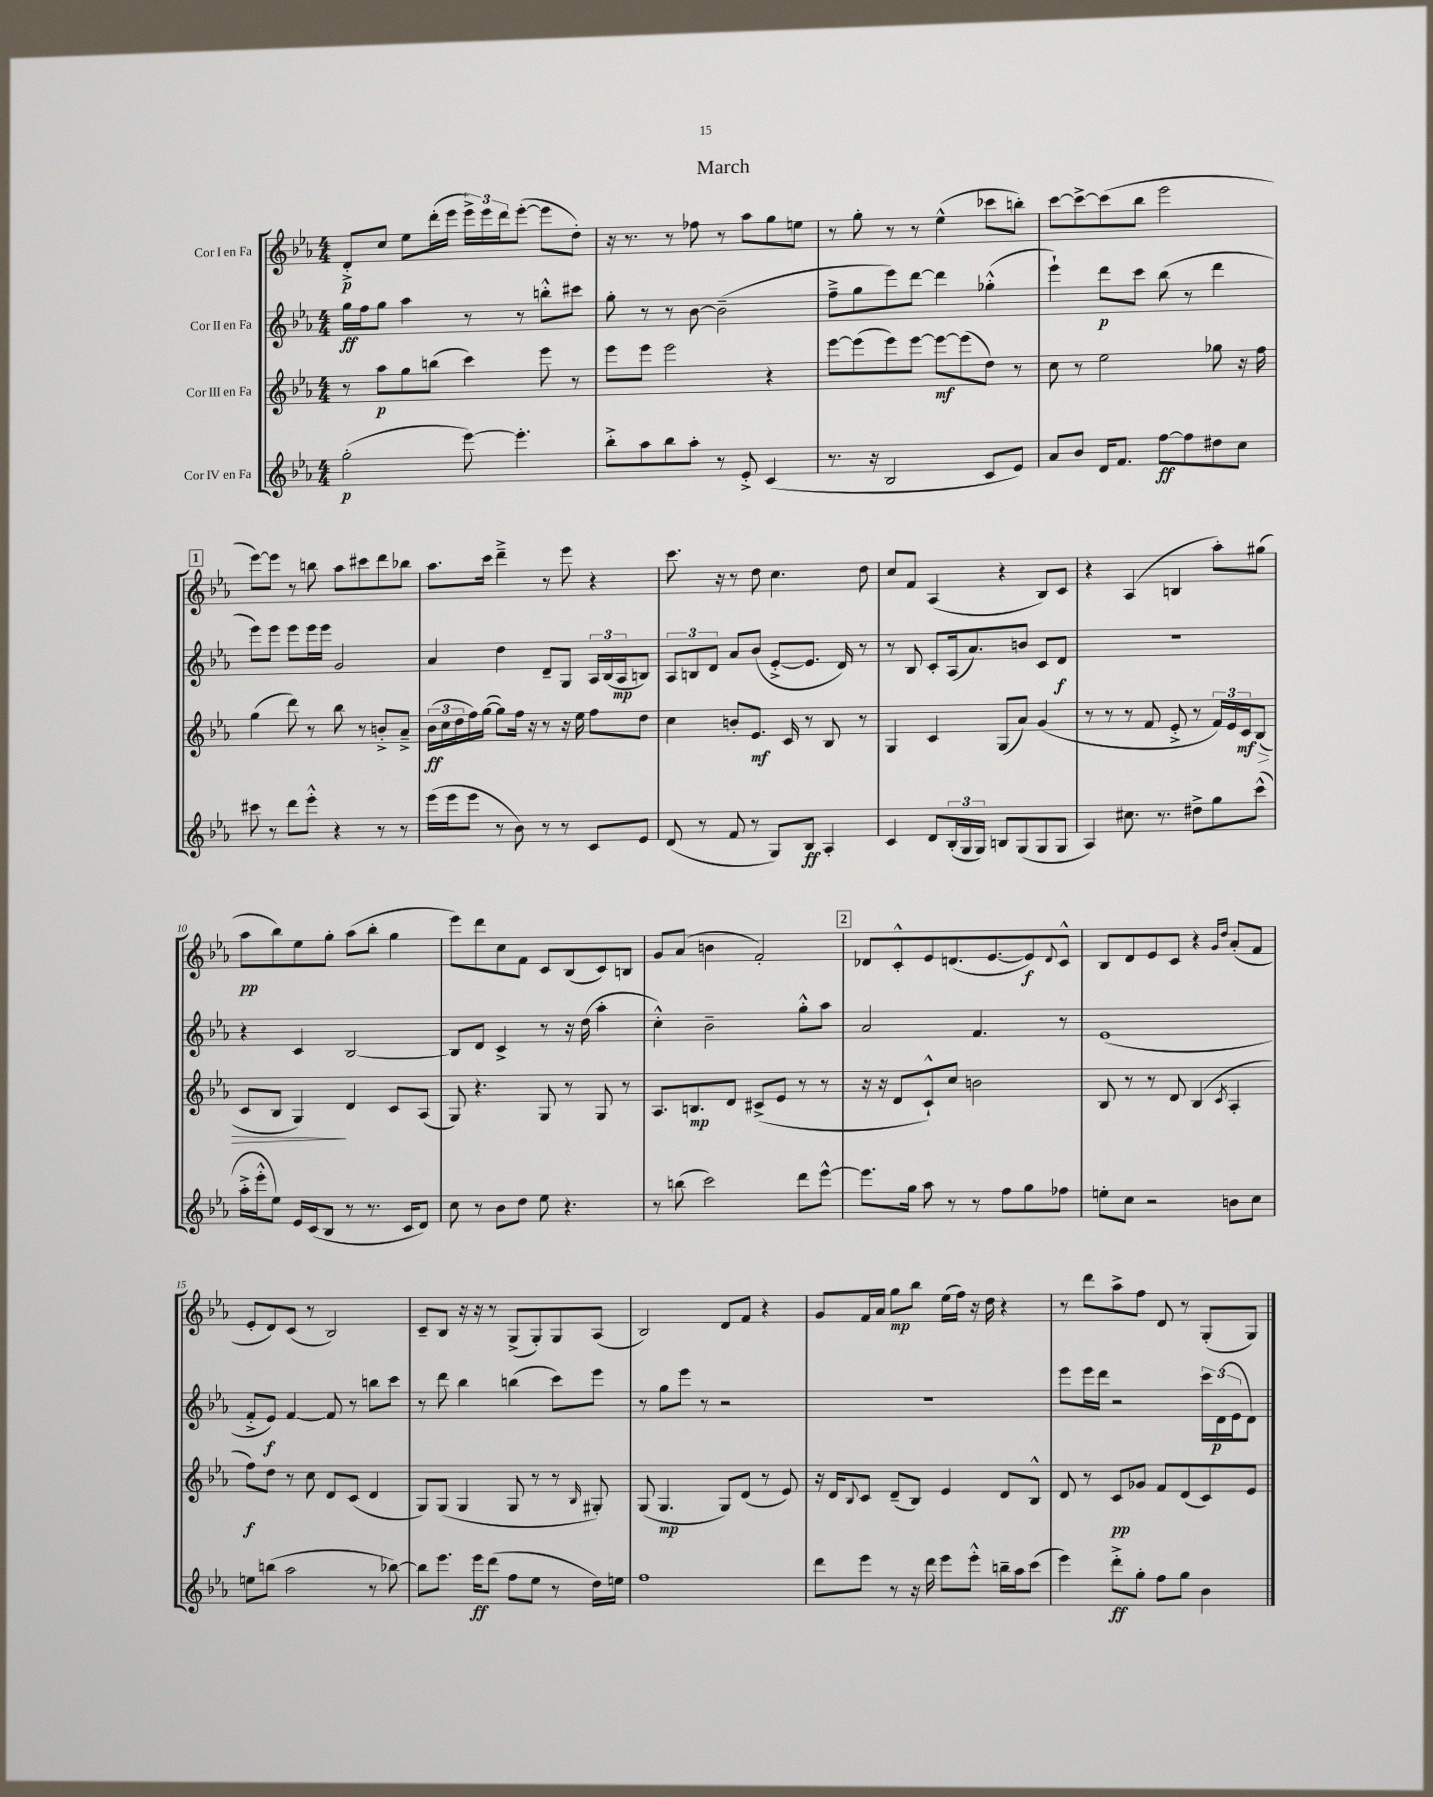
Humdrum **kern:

**kern	**kern	**kern	**kern
*staff4	*staff3	*staff2	*staff1
*clefG2	*clefG2	*clefG2	*clefG2
*k[b-e-a-]	*k[b-e-a-]	*k[b-e-a-]	*k[b-e-a-]
*M4/4	*M4/4	*M4/4	*M4/4
(2gg'\	8r	16gg\LL	8d'^/L
.	.	16ff\J	.
.	8aa-\L	8gg\J	8cc/J
.	8gg\	4aa-\	8ee-\L
.	(8bb\J	.	(16ddd'\L
.	.	.	16eee-\JJ
[8eee-\)	4ccc\)	8r	24eee-^\LL)
.	.	.	24eee-\
.	.	.	24ddd\J
4.eee-'\]	.	8r	([8eee-'\J
.	8eee-\	8bb'^^\L	8eee-\]L
.	8r	8ccc#\J	8dd'\J)
=	=	=	=
8bb-'^\L	8eee-\L	8gg'\	16r
.	.	.	8.r
8aa-\	8eee-\J	8r	.
8bb-\	2eee-\	8r	8r
8aa-'\J	.	[8b-\	8ff-\
8r	.	(2b-~\]	8r
8e-'^/	.	.	8aa-\L
(4c/	4r	.	8gg\
.	.	.	8ee\J
=	=	=	=
8.r	[8eee-\L	8ff~^\L	8r
.	(8eee-\]	8gg\	8gg'\
16r	.	.	.
2B-/	8eee-\)	8eee-\)	8r
.	[8eee-\J	[8ddd\J	8r
.	8eee-\_L	4ddd\]	(4ee-^^\
.	(8eee-\]	.	.
8c/L	8dd\J)	(4gg-'^^\	8ccc-\L
8e-/J)	8r	.	8bb'\J)
=	=	=	=
8a-/L	8cc\	4eee-`\)	[8ccc\L
8b-/J	8r	.	8ccc^\_
16d/LK	2ee-\	8ddd\L	(8ccc\]
8.f/J	.	.	.
.	.	8ccc\J	8bb-\J
[8ff\L	.	(8bb-\	2eee-\
8ff\]	.	8r	.
8dd#\	8gg-\	4ddd\	.
8cc\J	16r	.	.
.	16ff\	.	.
=	=	=	=
8ccc#\	(4gg\	8eee-\L)	[8eee-\L)
8r	.	8eee-\J	8eee-\]J
8ddd\L	8ddd\)	8eee-\L	8r
8eee-'^^\J	8r	16eee-\L	8bb\
.	.	16eee-\JJ	.
4r	8bb-\	2g/	8aa-\L
.	8r	.	8ccc#\
8r	8b'^/L	.	8ddd\
8r	8a-~^/J	.	8bb-\J
=	=	=	=
(16eee-\LL	(24b-\LL	4a-/	8.aa-\L
.	24cc\	.	.
16eee-\J	.	.	.
.	24dd\	.	.
8eee-\J	16ff\)	.	.
.	([16gg\JJ	.	16ccc\Jk
8r	8gg\]L)	4dd\	4ddd~^\
8b-\)	16ff\Jk	.	.
.	16r	.	.
8r	8r	8d~/L	8r
8r	16r	8G/J	8eee-\
.	16ee-\	.	.
8c/L	8ff\L	24A-/LL	4r
.	.	(24B-/	.
.	.	24A-/J	.
8e-/J	8dd\J	8B/J)	.
=	=	=	=
(8d/	4cc\	12A-/L	8.ccc\
.	.	12B/	.
8r	.	.	.
.	.	12d/J	.
.	.	.	16r
8f/	8b'/L	8a-/L	8r
8r	8.e-/J	(8b-/J	8dd\
8G/L)	.	[8e-'^/L	4.cc\
.	16c/	.	.
8B-/J	8r	8.e-/]J	.
4A-'/	8B-/	.	.
.	.	16d/)	.
.	8r	8r	8dd\
=	=	=	=
4c/	4G/	8r	8cc/L
.	.	8B-/	8f/J
8d/L	4c/	8c'/L	(4A-/
(24B-'/L	.	(16A-/k	.
24G/	.	.	.
.	.	8.a-/)	.
24G/JJ)	.	.	.
8B/L	(8G/L	.	4r
(8G/	8a-/J)	8b/J	.
8G/	(4g/	8c/L	8B-/L)
8G/J	.	8d/J	8c/J
=	=	=	=
4A-/)	8r	1r	4r
.	8r	.	.
8.cc#\	8r	.	(4A-/
.	8f/	.	.
8.r	.	.	.
.	8e-'^/	.	4B/
8dd#^\L	8r	.	.
8gg\	24f/LL)	.	8aa-'\L)
.	24e-/	.	.
.	24c/J	.	.
(8ccc^^\J	(8B-/J	.	(8gg#\J
=	=	=	=
16aa-'^\LL	8c/L	4r	8aa-\L
16eee-'^^\J	.	.	.
8ee-\J)	8B-/J	.	8bb-\)
16e-/LL	4G/)	4c/	8ee-\
(16c/J	.	.	.
8B-/J	.	.	8gg'\J
8r	4d/	[2B-/	(8aa-\L
8.r	.	.	8bb-'\J
.	8c/L	.	4gg\
16c/LK	.	.	.
8d/J)	(8A-/J	.	.
=	=	=	=
8cc\	8G/)	8B-/]L	8eee-\L)
8r	4.r	8d/J	8ddd\
8b-\L	.	4c^/	8cc\
8dd\J	.	.	8f\J
8ee-\	8G/	8r	8c/L
4.r	8r	16r	(8B-/
.	.	(16dd\	.
.	8G/	4aa-'\	8c/)
.	8r	.	8B/J
=	=	=	=
8r	8.A-/L	4cc'^^\)	8g/L
(8bb\	.	.	(8a-/J
.	8.B/	.	.
2ccc\)	.	2b-~\	4b\
.	8d/J	.	.
.	(8c#^/L	.	2f'/)
.	8e-/J	.	.
8ddd\L	8r	8gg'^^\L	.
[8eee-^^\J	8r	8aa-\J	.
=	=	=	=
8.eee-\]L	16r	2a-/	8d-/L
.	16r	.	.
.	8d/L	.	8c'^^/
16gg\Jk	.	.	.
8aa-\	8c`^^/)	.	8e-/
8r	8cc/J	.	(8.d/
8r	2b\	4.f/	.
.	.	.	[8.e-/
8ff\L	.	.	.
8gg\	.	.	8e-/])
.	.	.	8qqd/
8ff-\J	.	8r	8c^^/J
=	=	=	=
8ee'\L	8B-/	(1e-	8B-/L
8cc\J	8r	.	8d/
2r	8r	.	8e-/
.	8d/	.	8c/J
.	(4B-/	.	4r
.	.	.	16qqg/LL
.	8qc/	.	16qqdd/JJ
8b\L	4A-'/	.	(8a-'/L
8cc\J	.	.	8f/J
=	=	=	=
8ee\L	8ff\L)	8f'^/L	8e-'/L
(8bb\J	8dd\J	8e-/J)	8d/)
2aa-\	8r	[4f/	(8c/J
.	8cc\	.	8r
.	8d/L	8f/]	2B-/)
.	(8c/J	8r	.
8r	4d/	8bb\L	.
[8bb-\)	.	8ccc\J	.
=	=	=	=
8bb-\]L	8G/L)	8r	8c~/L
8.eee-\J	(8G/J	8ddd\	8B-/J
.	4G/	4bb-\	16r
16eee-\LK	.	.	16r
(8ddd\J	.	.	8r
8ff\L	8G/	(4bb\	(8G^/L
8ee-\J	8r	.	8G'/)
8r	8r	8ccc\L)	8G/
.	16qqB-/	.	.
16dd\LL)	8G#'/)	8eee-\J	(8A-/J
16ee\JJ	.	.	.
=	=	=	=
1ff	(8G/	8r	2B-/)
.	4.G/	8gg\L	.
.	.	8eee-\J	.
.	.	8r	.
.	8G/L)	2r	8d/L
.	(8d/J	.	8f/J
.	8r	.	4r
.	8e-/)	.	.
=	=	=	=
8ddd\L	16r	1r	8g/L
.	16d/LK	.	.
.	8qqB-/	.	.
8eee-\J	8c/J	.	16f/L
.	.	.	16a-/JJ
8r	(8d~/L	.	8gg\L
16r	8B-/J)	.	8bb-\J
16ddd\	.	.	.
8eee-\L	4e-/	.	(16ee-\LL
.	.	.	16ff\JJ)
8eee-'^^\J	.	.	16r
.	.	.	16dd\
16bb~\LL	8d/L	.	4r
16aa-\J	.	.	.
(8ccc\J	8B-^^/J	.	.
=	=	=	=
4eee-\)	8d/	8eee-\L	8r
.	8r	16eee-\L	8ddd\L
.	.	16ddd\JJ	.
8ddd'^\L	8c/L	2r	8aa-^\
8gg'\J	8g-/J	.	8ff\J
8ff\L	8f/L	.	8d/
8gg\J	(8d/	.	8r
4b-\	8c/)	24ccc\LL	(8G'/L
.	.	(24d\	.
.	.	24e-\J	.
.	8e-/J	8d\J)	8G/J)
==	==	==	==
*-	*-	*-	*-
